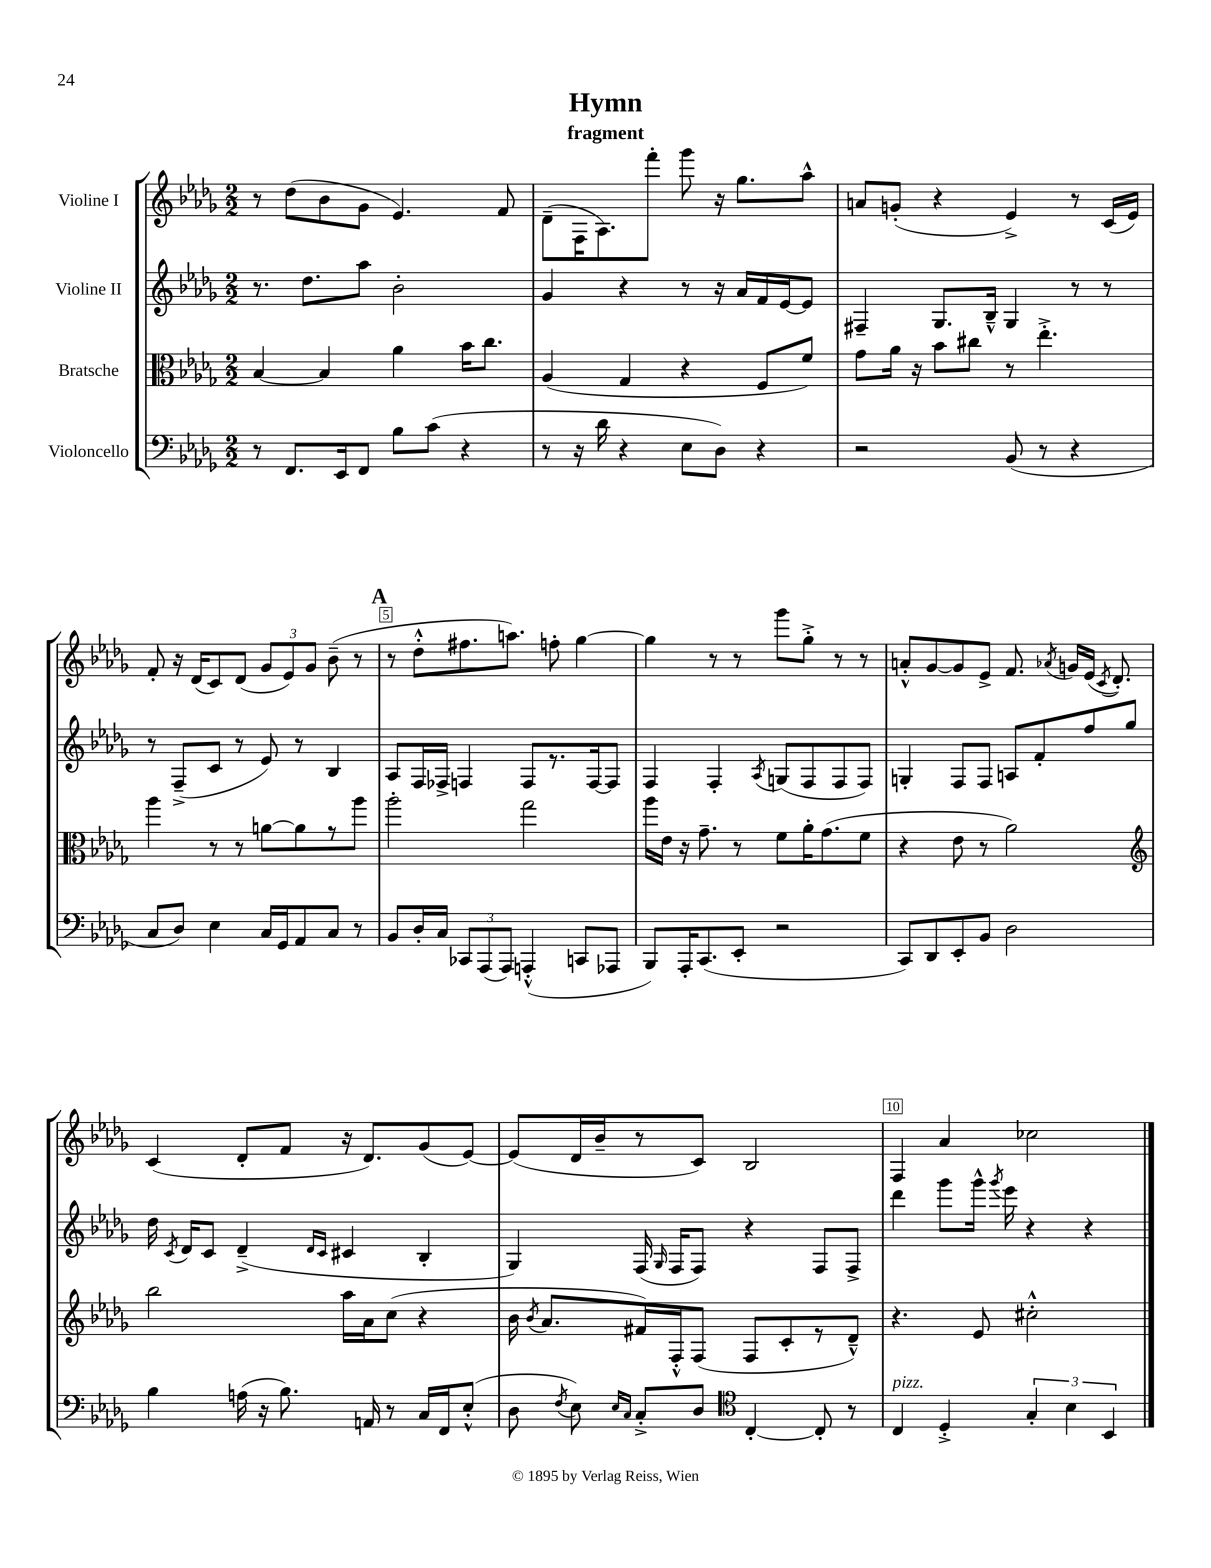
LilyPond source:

\header { title = "Hymn" subtitle = "fragment" }
<<
\new StaffGroup <<
\new Staff = "s0" \with { instrumentName = "Violine I" } {
    \clef treble \key des \major \numericTimeSignature \time 2/2
    \autoBeamOff r8 des''8[( bes'8 ges'8] ees'4.) f'8 |
    des'8[--( f16 aes8.) f'''8]-. ges'''8 r16 ges''8.[ aes''8]-^ |
    a'8[ g'8]-.( r4 ees'4->) r8 c'16[( ees'16]) |
    f'8-. r16 des'16[( c'8) des'8]( \tuplet 3/2 { ges'8[ ees'8) ges'8] } bes'8--( r8 |
    \mark \markup { \bold "A" } r8 des''8[-.-^ fis''8. a''8.]) f''8-. ges''4~ |
    ges''4 r8 r8 ges'''8[ ges''8]-.-> r8 r8 |
    a'8[-.-^ ges'8~ ges'8 ees'8]-> f'8. \acciaccatura { aes'8 } g'16[ ees'16]( \acciaccatura { c'8 } des'8.-.) |
    c'4( des'8[-. f'8] r16 des'8.[) ges'8( ees'8]~) |
    ees'8[( des'16 bes'16-- r8 c'8]) bes2 |
    f4 aes'4 ces''2 \bar "|." |
}
\new Staff = "s1" \with { instrumentName = "Violine II" } {
    \clef treble \key des \major \numericTimeSignature \time 2/2
    \autoBeamOff r8. des''8.[ aes''8] bes'2-. |
    ges'4 r4 r8 r16 aes'16[ f'16 ees'16~ ees'8] |
    fis4-- ges8.[ bes16]---^ ges4 r8 r8 |
    r8 f8[--->( c'8] r8 ees'8) r8 bes4 |
    \mark \markup { \bold "A" } aes8[ f16 fes16]-> f4 f8[ r8. f16~ f8] |
    f4 f4-. \acciaccatura { aes8 } g8[( f8 f8 f8]) |
    g4-. f8[ f8] a8[ f'8-. f''8 ges''8] |
    des''16 \acciaccatura { c'8 } des'16[ c'8] des'4--->( \grace { des'16[ c'16] } cis'4 bes4-. |
    ges4) f16( \grace { ges16 } f16[ f8]) r4 f8[ f8]-> |
    des'''4 ges'''8[ ges'''16]-^ \acciaccatura { ges'''8 } ees'''16 r4 r4 \bar "|." |
}
\new Staff = "s2" \with { instrumentName = "Bratsche" } {
    \clef alto \key des \major \numericTimeSignature \time 2/2
    \autoBeamOff bes4~ bes4 aes'4 bes'16[ c''8.] |
    aes4( ges4 r4 f8[ f'8]) |
    ges'8[ aes'16] r16 bes'8[ cis''8] r8 ees''4.-.-> |
    aes''4 r8 r8 a'8[~ a'8 r8 aes''8] |
    \mark \markup { \bold "A" } aes''2-. ges''2 |
    aes''16[ ees'16] r16 ges'8.-- r8 f'8[ aes'16-. ges'8.( f'8] |
    r4 ees'8 r8 aes'2) |
    \clef treble bes''2 aes''16[ aes'16 c''8]( r4 |
    bes'16 \acciaccatura { bes'8 } aes'8.[ fis'16) f16-.-^ f8]( f8[ c'8-. r8 des'8]---^) |
    r4. ees'8 cis''2-.-^ \bar "|." |
}
\new Staff = "s3" \with { instrumentName = "Violoncello" } {
    \clef bass \key des \major \numericTimeSignature \time 2/2
    \autoBeamOff r8 f,8.[ ees,16 f,8] bes8[ c'8]( r4 |
    r8 r16 des'16 r4 ees8[ des8]) r4 |
    r2 bes,8( r8 r4 |
    c8[ des8]) ees4 c16[ ges,16 aes,8 c8] r8 |
    \mark \markup { \bold "A" } bes,8[ des16-. c16] \tuplet 3/2 { ces,8[ aes,,8( aes,,8]) } a,,4-.-^( c,8[ aes,,8] |
    bes,,8[) aes,,16-. c,8.( ees,8]-. r2 |
    c,8[) des,8 ees,8-. bes,8] des2 |
    bes4 a16( r16 bes8.) a,16 r8 c16[ f,16 ees8]-.-^( |
    des8 \acciaccatura { f8 } ees8) \grace { ees16[ c16] } c8[-.-> des8] \clef tenor c4~-. c8-. r8 |
    c4^\markup { \italic "pizz." } des4-.-> \tuplet 3/2 { ges4-. bes4 bes,4 } \bar "|." |
}
>>
>>
\layout { \context { \Score \override BarNumber.break-visibility = ##(#f #t #t) barNumberVisibility = #(every-nth-bar-number-visible 5) \override BarNumber.stencil = #(make-stencil-boxer 0.1 0.3 ly:text-interface::print) } }
